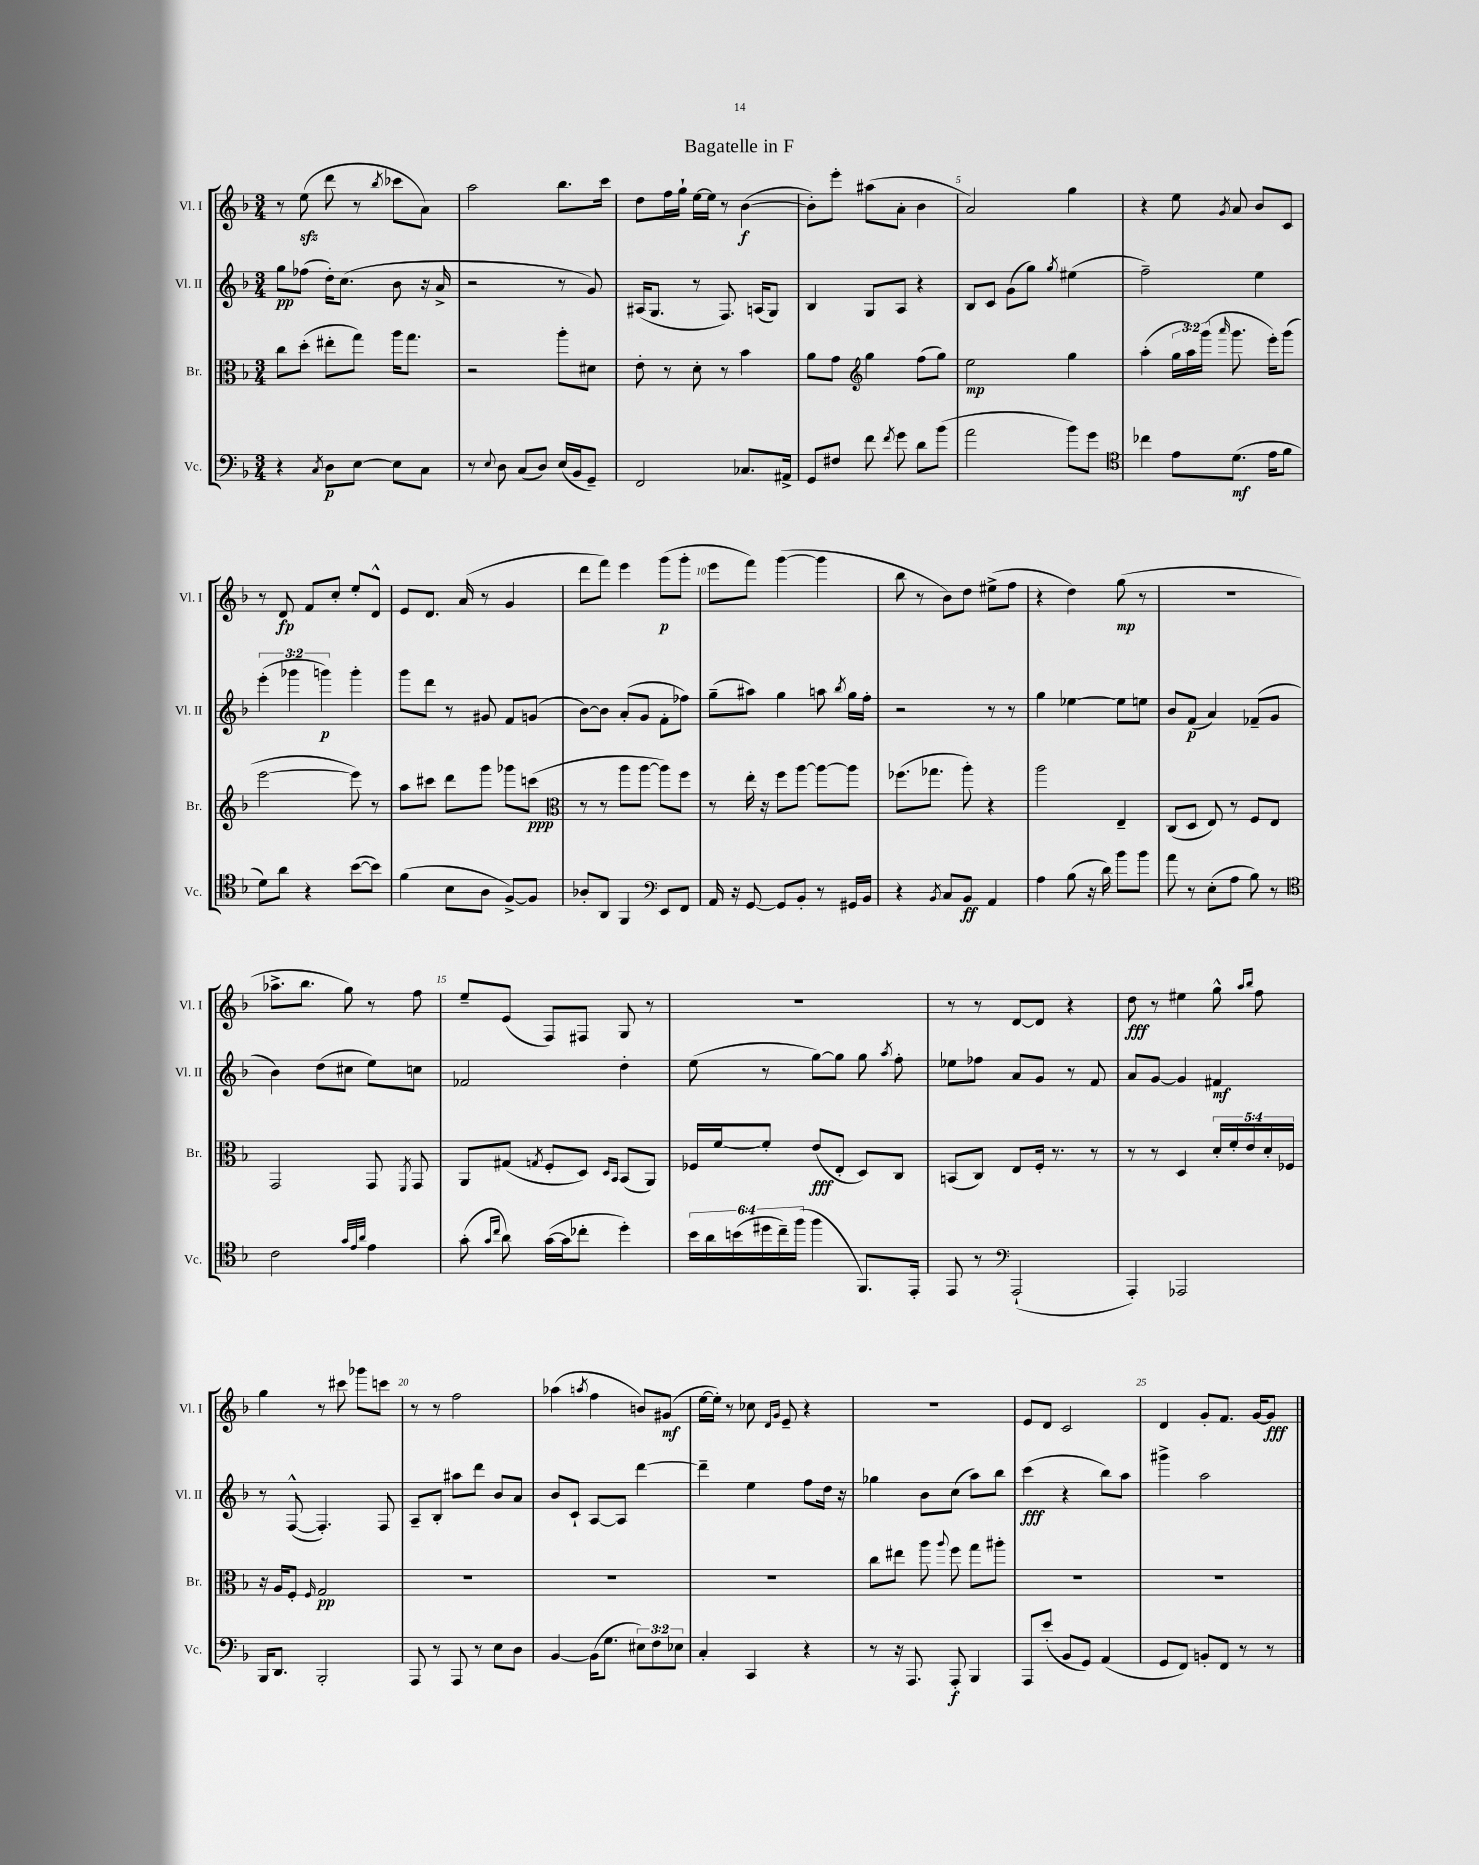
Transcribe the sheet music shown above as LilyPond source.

\header { title = "Bagatelle in F" }
<<
\new StaffGroup <<
\new Staff = "s0" \with { instrumentName = "Vl. I" shortInstrumentName = "Vl. I" } {
    \clef treble \key f \major \numericTimeSignature \time 3/4
    \autoBeamOff r8 e''8\sfz( d'''8 r8 \acciaccatura { bes''8 } ces'''8[ a'8]) |
    a''2 bes''8.[ c'''16] |
    d''8[ f''16 g''16]-! e''16[~ e''16] r8 bes'4~\f( |
    bes'8[-.) e'''8]-. ais''8[( a'8]-. bes'4 |
    a'2) g''4 |
    r4 e''8 \acciaccatura { g'8 } a'8 bes'8[ c'8] |
    r8 d'8\fp f'8[ c''8]-. e''8[-. d'8]-^ |
    e'8[ d'8.] a'16( r8 g'4 |
    d'''8[ f'''8]) e'''4 g'''8[\p( g'''8]-. |
    e'''8[ f'''8]) g'''4~( g'''4 |
    bes''8 r8 bes'8[) d''8] eis''8[->( f''8] |
    r4 d''4) g''8\mp( r8 |
    R2. |
    aes''8.[-> bes''8.] g''8) r8 f''8 |
    e''8[-- e'8]( f8[) fis8] g8 r8 |
    R2. |
    r8 r8 d'8[~ d'8] r4 |
    d''8\fff r8 eis''4 g''8-^ \grace { a''16[ bes''16] } f''8 |
    g''4 r8 cis'''8 ges'''8[ c'''8] |
    r8 r8 f''2 |
    aes''4( \acciaccatura { a''8 } f''4 b'8[) gis'8]\mf( |
    e''16[~ e''16]-.) r8 ces''8 \grace { d'16[ g'16] } e'8-- r4 |
    R2. |
    e'8[ d'8] c'2 |
    d'4 g'8[-. f'8.] g'16[~ g'8]\fff \bar "|." |
}
\new Staff = "s1" \with { instrumentName = "Vl. II" shortInstrumentName = "Vl. II" } {
    \clef treble \key f \major \numericTimeSignature \time 3/4 \override Staff.TupletNumber.text = #tuplet-number::calc-fraction-text
    \autoBeamOff g''8[\pp fes''8]( d''16[-.) c''8.]( bes'8 r16 a'16-> |
    r2 r8 g'8) |
    ais16[( g8.] r8 f8.) a16[( g8]) |
    bes4 g8[ a8] r4 |
    bes8[ c'8] g'8[( g''8]) \acciaccatura { g''8 } eis''4( |
    f''2--) e''4 |
    \tuplet 3/2 { e'''4-.( ges'''4 g'''4\p) } g'''4-. |
    g'''8[ d'''8] r8 gis'8 f'8[ g'8]( |
    bes'8[~) bes'8] a'8[-.( g'8] f'8[-. fes''8]) |
    g''8[--( ais''8]) g''4 a''8 \acciaccatura { bes''8 } g''16[ f''16]-. |
    r2 r8 r8 |
    g''4 ees''4~ ees''8[ e''8] |
    bes'8[ f'8]\p( a'4) fes'8[--( g'8] |
    bes'4) d''8[( cis''8] e''8[) c''8] |
    fes'2 d''4-. |
    e''8( r8 g''8[~) g''8] g''8 \acciaccatura { a''8 } f''8-. |
    ees''8[ fes''8] a'8[ g'8] r8 f'8 |
    a'8[ g'8]~ g'4 fis'4\mf |
    r8 f8~-^( f4.-.) f8 |
    a8[-- bes8]-. ais''8[ d'''8] bes'8[ a'8] |
    bes'8[ c'8]-! a8[~ a8] d'''4~ |
    d'''4-- e''4 f''8[ d''16] r16 |
    ges''4 bes'8[ c''8]( a''8[) bes''8] |
    c'''4\fff( r4 bes''8[) a''8] |
    gis'''4-> a''2 \bar "|." |
}
\new Staff = "s2" \with { instrumentName = "Br." shortInstrumentName = "Br." } {
    \clef alto \key f \major \numericTimeSignature \time 3/4 \override Staff.TupletNumber.text = #tuplet-number::calc-fraction-text
    \autoBeamOff c''8[ d''8]-.( eis''8[-. g''8]) a''16[ g''8.] |
    r2 a''8[-. dis'8] |
    e'8-. r8 d'8-. r8 bes'4 |
    a'8[ g'8] \clef treble g''4 f''8[( g''8]) |
    e''2\mp g''4 |
    a''4-.( \tuplet 3/2 { g''16[ a''16) g'''16]( } \grace { a'''16 } g'''8. e'''16[-.) g'''8]( |
    e'''2~ e'''8) r8 |
    a''8[ cis'''8] d'''8[ g'''8] ges'''8[ c'''8]\ppp( |
    \clef alto r8 r8 a''8[ a''8]~ a''8[) f''8] |
    r8 e''16-. r16 f''8[ a''8]~ a''8[~ a''8] |
    fes''8.[( ges''8.] a''8-.) r4 |
    a''2 e4-- |
    c8[( d8] e8) r8 f8[ e8] |
    g,2 g,8 \acciaccatura { f,8 } g,8 |
    a,8[ gis8]( \acciaccatura { g8 } f8[-. d8]) \grace { d16[ bes,16] } bes,8[( a,8]) |
    fes16[ f'16~ f'8]-. e'8[\fff( e8]-. d8[) c8] |
    b,8[( c8]) e8[ f16]-. r8. r8 |
    r8 r8 d4 \tuplet 5/4 { d'16[-. f'16-. e'16 d'16-. fes16] } |
    r16 a16[ f8]-. \grace { f16 } g2\pp |
    R2. |
    R2. |
    R2. |
    c''8[ eis''8] a''8 \appoggiatura { a''8 } f''8 g''8[ ais''8]-. |
    R2. |
    R2. \bar "|." |
}
\new Staff = "s3" \with { instrumentName = "Vc." shortInstrumentName = "Vc." } {
    \clef bass \key f \major \numericTimeSignature \time 3/4 \override Staff.TupletNumber.text = #tuplet-number::calc-fraction-text
    \autoBeamOff r4 \acciaccatura { c8 } d8[\p e8]~ e8[ c8] |
    r8 \appoggiatura { e8 } d8 c8[( d8]) e16[( bes,16 g,8]--) |
    f,2 ces8.[ ais,16]-> |
    g,8[ fis8] f'8 \acciaccatura { f'8 } g'8 d'8[ bes'8]( |
    a'2 bes'8[) g'8] |
    \clef tenor ces''4 e'8[ d'8.]\mf( e'16[ f'8] |
    d'8[) a'8] r4 bes'8[~( bes'8]) |
    f'4( bes8[ a8] f8[~->) f8] |
    aes8[-. a,8] f,4 \clef bass e,8[ f,8] |
    a,16 r16 g,8~ g,8[ bes,8]-. r8 gis,16[ bes,16] |
    r4 \acciaccatura { bes,8 } c8[ bes,8]\ff a,4 |
    a4 bes8( r16 d'16) bes'8[ bes'8] |
    a'8 r8 e8[-.( a8] bes8) r8 |
    \clef tenor c'2 \grace { g'32[ e'32 a'32] } e'4 |
    g'8-.( \grace { g'16[ c''16] } a'8) g'16[~( g'16 ces''8]-. d''4-.) |
    \tuplet 6/4 { bes'16[ a'16 b'16( dis''16 c''16--) f''16]( } f''4 f,8.[) e,16]-. |
    e,8 r8 \clef bass a,,2-!( |
    a,,4-.) aes,,2 |
    bes,,16[ d,8.] bes,,2-. |
    a,,8 r8 a,,8 r8 e8[ d8] |
    bes,4~ bes,16[( g8.] \tuplet 3/2 { eis8[) f8 ees8] } |
    c4-. c,4 r4 |
    r8 r16 a,,8. a,,8-.\f bes,,4 |
    a,,8[ e'8]-.( bes,8[ g,8]) a,4( |
    g,8[ f,8]) b,8[-. f,8] r8 r8 \bar "|." |
}
>>
>>
\layout { \context { \Score \override BarNumber.break-visibility = ##(#f #t #t) barNumberVisibility = #(every-nth-bar-number-visible 5) } }
